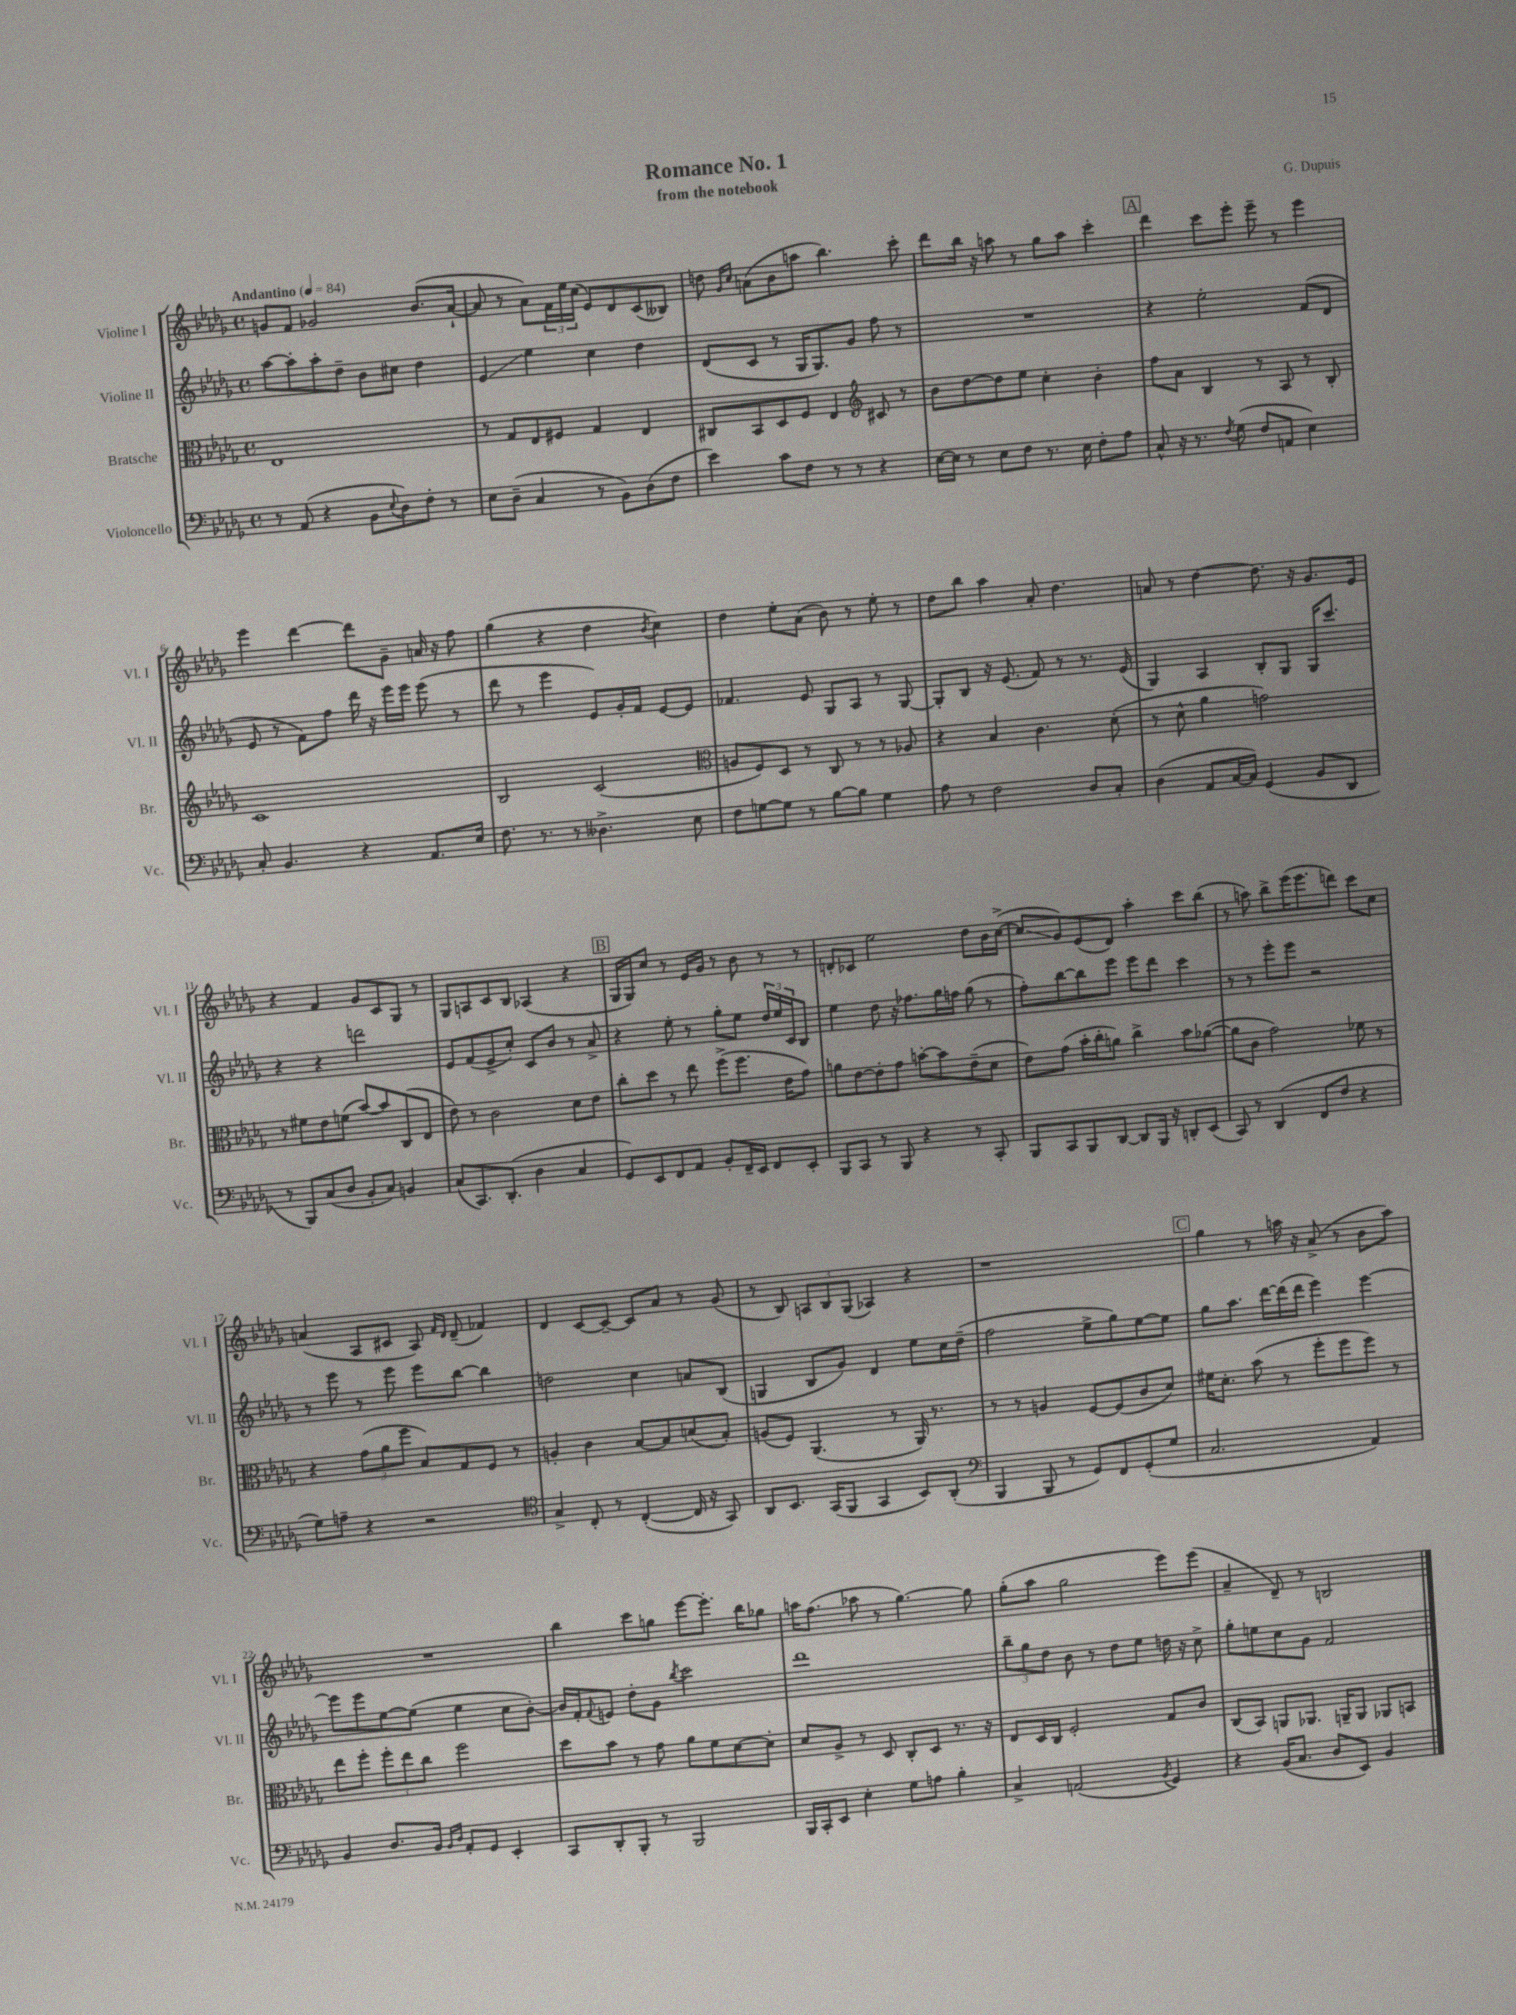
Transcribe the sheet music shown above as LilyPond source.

\header { title = "Romance No. 1" composer = "G. Dupuis" subtitle = "from the notebook" }
<<
\new StaffGroup <<
\new Staff = "s0" \with { instrumentName = "Violine I" shortInstrumentName = "Vl. I" } {
    \clef treble \key des \major \defaultTimeSignature \time 4/4 \tempo "Andantino" 4 = 84
    g'8 f'8 ges'2 bes'8.( aes'16~-! |
    aes'8 r8 aes'8) \tuplet 3/2 { f'16 ees''16 c''16( } ees'8) des'8 c'8( beses8) |
    d''8 \grace { ges'16 c''16 } a'8( bes'8 a''8 bes''4.) c'''8-. |
    des'''8 bes''16 r16 a''8 r8 ges''8 a''8 c'''4-. |
    \mark \markup { \box "A" } des'''4 c'''8 ees'''8-. ees'''8-- r8 ees'''4 |
    ees'''4 des'''4~ des'''8 ges'8-- a'16 r16 f''8 |
    ges''4( r4 des''4 \acciaccatura { bes'8 } c''4) |
    des''4 ees''8-. aes'8( bes'8) r8 ees''8-. r8 |
    des''8 bes''8 aes''4 aes'8-. des''4. |
    a'8 r8 des''4~ des''8. r16 ges'8. ees'16 |
    r4 f'4 ges'8 c'8 ges8 r8 |
    ges8 a8 c'8 bes8 aes4( r4 |
    \mark \markup { \box "B" } ges16 ges16) c''8 r8 ees'16 ges'16 r8 bes'8 r8 r8 |
    d'8-. ces'8 ees''2 des''8 bes'16 c''16~->( |
    c''8\glissando ges'8) ees'8( des'8) aes''4-. c'''8 bes''8( |
    r8 a''8) bes''8-> ees'''16( ees'''8. d'''8) c'''8 c''8 |
    a'4( aes8 cis'8 aes8) \grace { f'16 des'16 } des'8--( fes'4) |
    des'4 c'8~ c'8~-- c'8 aes'8 r8 ges'8( |
    r8 bes8) \tuplet 3/2 { a8 bes8 ges8( } aes4) r4 |
    r1 |
    \mark \markup { \box "C" } ges''4 r8 a''16 r16 aes'8->( r8 bes'8 a''8) |
    R1 |
    bes''4 c'''8 g''8 ees'''8~ ees'''8.-. bes''16 ges''8 |
    a''16 f''8.( aes''8 r8 ges''4.~) ges''8 |
    ges''8-.( aes''8 ges''2 ees'''8) ees'''8( |
    aes'4-- des'8--) r8 b2 \bar "|." |
}
\new Staff = "s1" \with { instrumentName = "Violine II" shortInstrumentName = "Vl. II" } {
    \clef treble \key des \major \defaultTimeSignature \time 4/4
    aes''8~ aes''8-. aes''8-. des''8-- bes'8 cis''8 des''4 |
    ees'4\glissando ees''4 c''4 des''4 |
    des'8( c'8 r8 ges16 ges8.) ges'8 f''8 r8 |
    R1 |
    \mark \markup { \box "A" } r4 ees''2-. f'8( des'8 |
    ees'8 r8 f'8) f''8 des'''16 r16 ees'''16 ees'''16 ees'''8( r8 |
    des'''8 r8 ees'''4 ees'8) ges'16-. f'16 ees'8~ ees'8 |
    fes'4. ees'8 ges8 aes8 r8 ges8~ |
    ges8-. bes8 r16 ees'8.( f'8) r8 r8. ees'16( |
    ges4) aes4 bes8-. ges8 ges16 c'''8. |
    r4 r4 d'''2 |
    ees'8 f'8( ees'8-> c''8-.) c'8 bes'8 r8 aes'8-> |
    \mark \markup { \box "B" } r4 ees''8-. r8 ges''8-. ees''8 \tuplet 3/2 { des''16 ees''16 c'16 } bes8 |
    ees''4 des''8 r16 fes''8. ges''16 f''16 ges''8( r8 |
    f''8-.) bes''8~ bes''8 ees'''8 ees'''8 des'''8 c'''4 |
    r8 r8 ees'''8-. ees'''8 r2 |
    r8 ees'''8 r8 ees'''8 ees'''8 bes''8~ bes''4 |
    d''2 c''4 a'8 bes8( |
    g4 bes8 ges'8) des'4 ees''8 c''16 des''16--( |
    f''2 ees''8-> ges''8) ees''8~ ees''8 |
    \mark \markup { \box "C" } ges''8 aes''8. des'''16~ des'''16( des'''16 ees'''4) ees'''4~ |
    ees'''8 ees'''8 ees''8~ ees''8( ees''4 c''8 bes'8~-.) |
    bes'16 f'16-. \appoggiatura { f'8 } e'8 des''8-. ges'8 \acciaccatura { bes''8 } c'''2 |
    des'''1 |
    \tuplet 3/2 { bes''8-- ges''8 des''8 } bes'8 r8 des''8 ees''8 d''16 r16 c''8-> |
    ges''8-. e''8 c''8 ges'8 f'2 \bar "|." |
}
\new Staff = "s2" \with { instrumentName = "Bratsche" shortInstrumentName = "Br." } {
    \clef alto \key des \major \defaultTimeSignature \time 4/4
    ees1 |
    r8 ges8 ees8 fis8 ges4 ees4 |
    cis8 bes,8 des8 f8 ees4 \clef treble cis'8 r8 |
    bes'8 des''8~ des''8 ees''8 c''4-. bes'4-. |
    \mark \markup { \box "A" } f''8 aes'8 bes4 r8 aes8 r8 bes8-. |
    c'1 |
    bes2 c'2( |
    \clef alto a8 f8) des8 r8 c8 r8 r8 aes8 |
    r4 bes4 c'4. des'8-.( |
    r8 des'8-^ aes'4 g'2) |
    r8 fis'8 ees'8 f'8( bes'8~) bes'8 c8( ees8 |
    ees'8) r8 c'2 des'8 ees'8 |
    \mark \markup { \box "B" } c''8-. des''8 r8 ees''8 f''8->( f''8. ees'16 ges'8) |
    a'8 ees'8~ ees'8-. ges'8 b'8~-. b'8 ees'8--( des'8 |
    ees'8) ges'8( bes'16-. c''16-. a'8) c''4-> bes'8 aes'8~( |
    aes'8 c'8 ges'2) fes'8 r8 |
    r4 \tuplet 3/2 { ges'8( aes'8 f''8 } bes8) ges8 f8 r8 |
    a4-. c'4 bes8~ bes8 d'8( bes8-.) |
    a8( f8) aes,4.( r8 aes,16) r8. |
    r8 r8 a4 f8~ f8( c'8 des'8) |
    \mark \markup { \box "C" } fis'16 des'8.-. bes'8( r8 f''8-. f''8 f''8) r8 |
    ees''8 f''8-. \tuplet 3/2 { f''8-. ees''8 c''8 } f''2 |
    des''8 bes'8 r8 ges'8 aes'8 f'8 des'8~ des'8-. |
    des'8 aes8-> r8 des8 c8-. des8 r8. r16 |
    ees8 des16 c16 f2-. ges8 c'8 |
    c8( bes,8) a,8 aes,8. a,16-- a,8 aes,8 b,8 \bar "|." |
}
\new Staff = "s3" \with { instrumentName = "Violoncello" shortInstrumentName = "Vc." } {
    \clef bass \key des \major \defaultTimeSignature \time 4/4
    r8 aes,8( r4 bes,8 \appoggiatura { ees8 } des8) f8-. r8 |
    ees8 des8--( c4 r8 bes,8) des8( f8 |
    ees'4) c'8 f8 r8 r8 r4 |
    ees16~ ees16 r8 ees8 f8 r8. ees16 f8-. aes8 |
    \mark \markup { \box "A" } c8-^ r16 r8. \acciaccatura { f8 } ges8( f8 a,8 ees4) |
    c8-. bes,4. r4 aes,8. ees16 |
    f8. r8. r8 deses4.-> ees8 |
    f8 g8~ g8 r8 bes8~ bes8 g4 |
    aes8 r8 f2 des8 c8-. |
    des4( aes,8 c16~ c16) ges,4( bes,8 des,8 |
    r8 bes,,8) c8( des8 bes,8-. c8) b,4 |
    c8( c,8.) des,8.-.( des4 c4 |
    \mark \markup { \box "B" } ges,8) ees,8 f,8 aes,8 bes,8-. f,16-- ees,16 f,8 ees,8-. |
    bes,,8 c,8 r8 bes,,8 r4 r8 c,8-. |
    bes,,8 c,8 bes,,8 des,8~ des,8 bes,,16 r16 d,8-. ees,8( |
    c,8) r8 des,4( f,8 f8 r4 |
    ges8) a8-- r4 r2 |
    \clef tenor ges4-> c8-. r8 c4~-.( c16 r16 ges,8) |
    aes,8 bes,8. ges,16( f,8 ges,4 bes,8) aes,8-.( |
    \clef bass bes,,4 bes,,8 r8 ges,8) f,8 ges,8-.( ges8 |
    \mark \markup { \box "C" } c2. aes,4) |
    bes,4 des8. bes,16 \grace { bes,16 des16 } aes,8-. ges,8 ees,4-. |
    c,8 des,8-. bes,,8-. r8 bes,,2 |
    bes,,16 c,16-. ees,8 ees4-. ges8 a8 bes4-. |
    c4-> a,2( \acciaccatura { bes,8 } ges,4) |
    r4 bes,16( c8. des8 ees,8) bes,4 \bar "|." |
}
>>
>>
